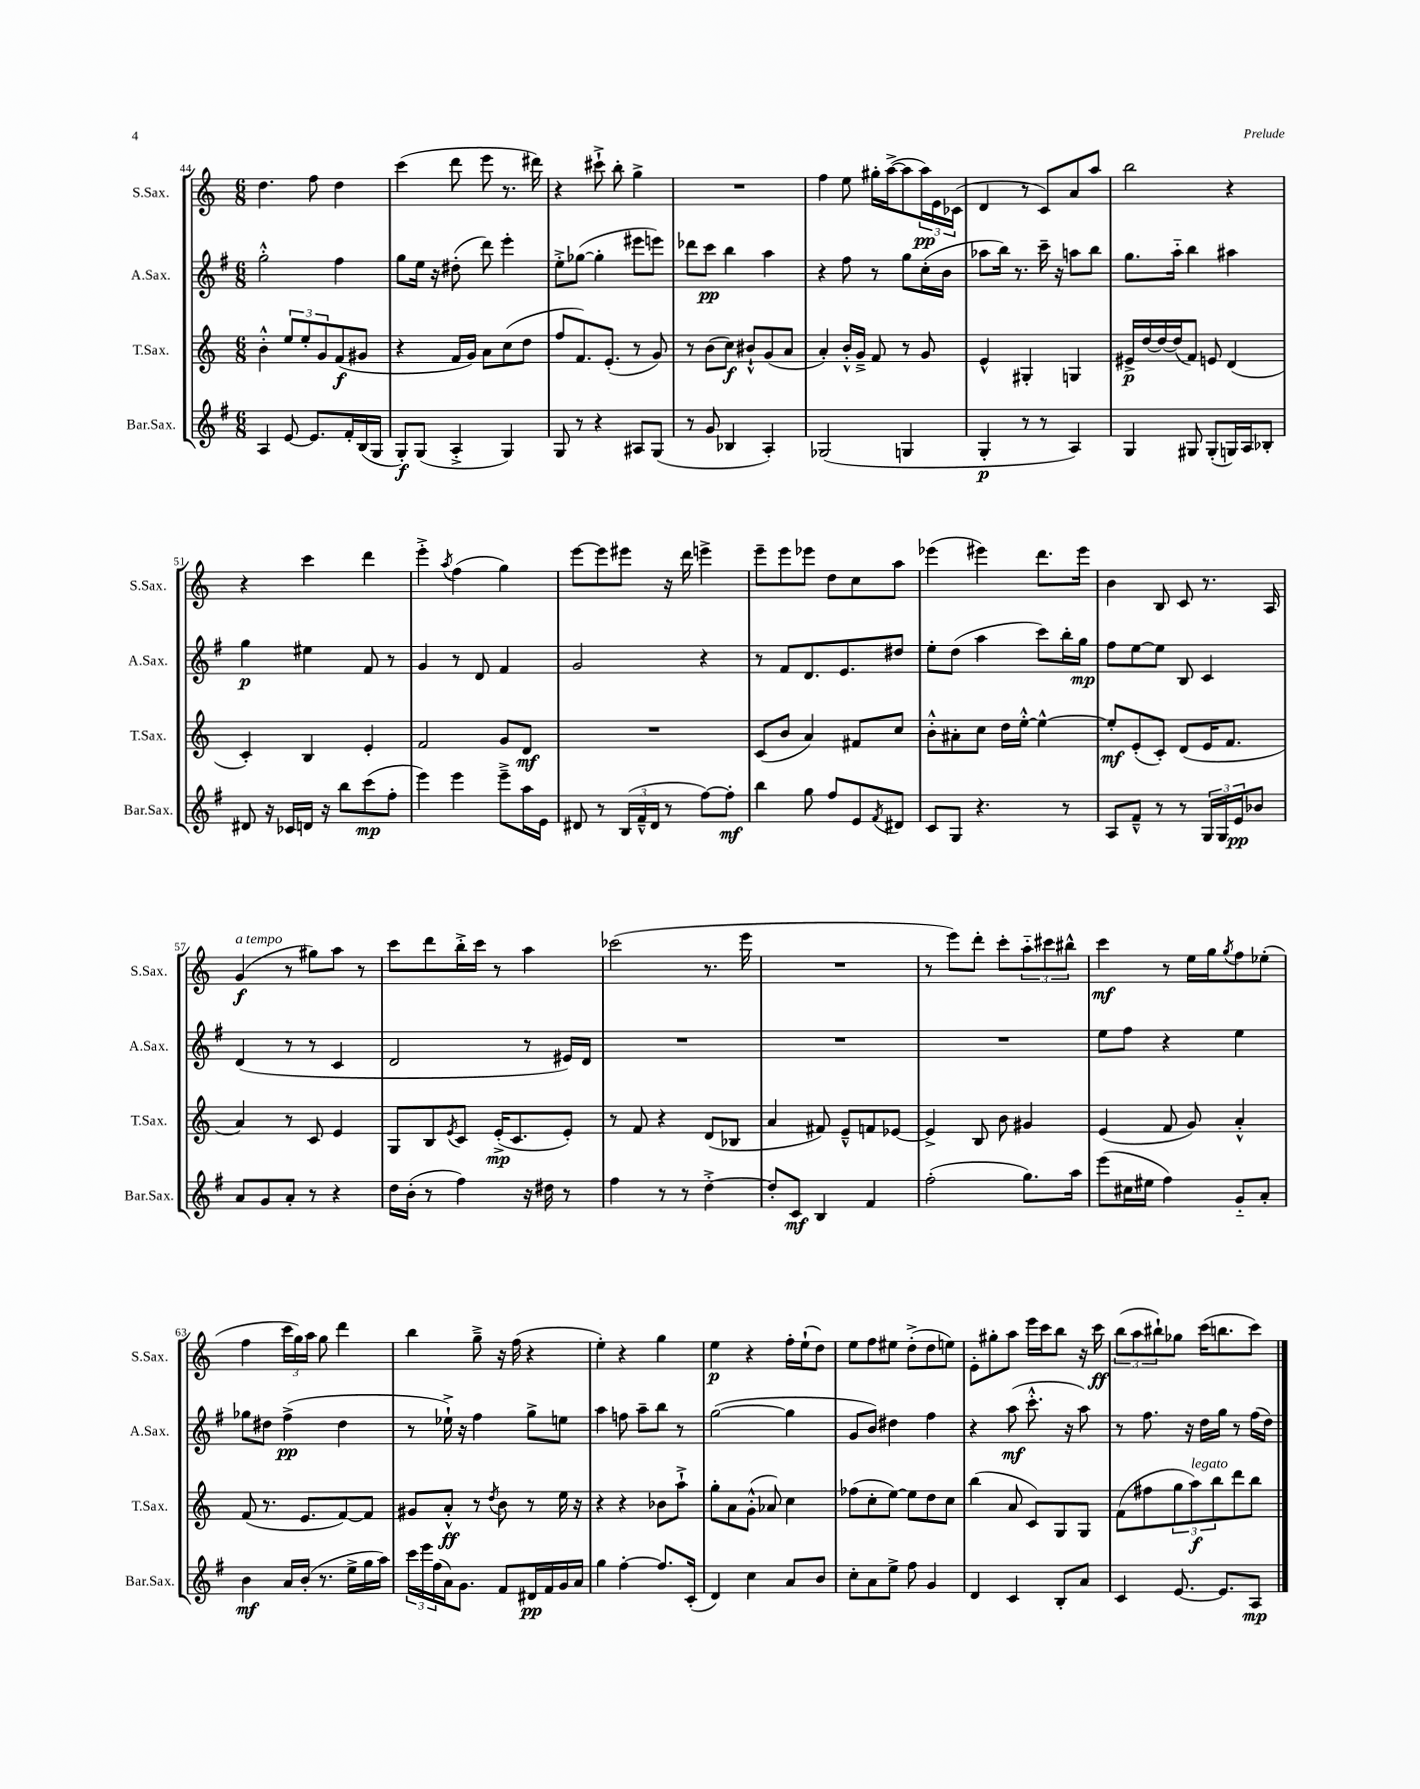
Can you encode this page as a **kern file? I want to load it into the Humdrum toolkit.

**kern	**kern	**kern	**kern
*staff4	*staff3	*staff2	*staff1
*clefG2	*clefG2	*clefG2	*clefG2
*k[f#]	*k[]	*k[f#]	*k[]
*M6/8	*M6/8	*M6/8	*M6/8
4A	4b'^^	2gg'^^	4.dd
[8e	12ee	.	.
.	12ee'	.	.
8.e]	.	.	8ff
.	12g	.	.
.	(8f	4ff#	4dd
16f#'	.	.	.
(16B	8g#	.	.
16G	.	.	.
=	=	=	=
8G')	4r	8gg	(4ccc
(8G	.	16ee	.
.	.	16r	.
4A'^	16f	(8dd#'	8ddd
.	16g)	.	.
.	8a	8ddd)	8eee
4G)	(8cc	4eee'	8.r
.	8dd	.	.
.	.	.	16ddd#)
=	=	=	=
8G	8ff	8ee'^	4r
8r	8.f)	([8gg-	.
4r	.	4gg-']	8ccc#`^
.	(8.e'	.	.
.	.	.	8bb'
8A#	8r	8eee#	4gg^
(8G	8g)	8eee)	.
=	=	=	=
8r	8r	8ddd-	2.r
8g	(8b	8ccc	.
4B-	8cc)	4bb	.
.	8b#`^^	.	.
4A')	(8g	4aa	.
.	8a	.	.
=	=	=	=
(2G-	4a')	4r	4ff
.	16b'^^	8ff#	8ee
.	16g~^	.	.
.	8f	8r	16gg#'
.	.	.	([16aa^
4G	8r	8gg	8aa]
.	8g	(16cc'	24aa)
.	.	.	24e
.	.	16b	.
.	.	.	(24c-
=	=	=	=
4G'	4e^^	8aa-	4d
.	.	16bb)	.
.	.	8.r	.
8r	4G#'	.	8r
8r	.	16ccc~	8c)
.	.	16r	.
4A)	4G	8aa	8a
.	.	8bb	8aa
=	=	=	=
4G	16e#^	8.gg	2bb
.	[16dd	.	.
.	16dd_	.	.
.	(16dd]	16aa'~	.
8G#	8f)	4bb	.
(8G#'	8e	.	.
16G)	(4d	4aa#	4r
16A	.	.	.
8B-'	.	.	.
=	=	=	=
8d#	4c')	4gg	4r
16r	.	.	.
16c-	.	.	.
16d	4B	4ee#	4ccc
16r	.	.	.
8bb	.	.	.
(8ccc	4e'	8f#	4ddd
8ff#'	.	8r	.
=	=	=	=
4eee)	2f	4g	4eee'^
.	.	.	8qaa
4eee	.	8r	(4ff
.	.	8d	.
8eee~^	8g	4f#	4gg)
16aa	8d	.	.
16e	.	.	.
=	=	=	=
8d#	2.r	2g	[8eee
8r	.	.	8eee]
(24B	.	.	8eee#
24f#~^^	.	.	.
24d#	.	.	.
8r	.	.	16r
.	.	.	16ddd
[8ff#)	.	4r	4eee^
8ff#']	.	.	.
=	=	=	=
4bb	(8c	8r	8eee~
.	8b	8f#	8eee
8gg	4a)	8.d	8eee-
8ff#	.	.	8dd
.	.	8.e	.
8e	8f#	.	8cc
8qf#	.	.	.
8d#	8cc	8dd#	8aa
=	=	=	=
8c	8b'^^	8ee'	(4eee-
8G	8a#'	(8dd	.
4.r	8cc	4aa	4eee#)
.	16dd	.	.
.	[16ee'^^	.	.
.	4ee^^_	8ccc)	8.ddd
8r	.	16bb'	.
.	.	16gg	16eee#
=	=	=	=
8A	8ee']	8ff#	4b
8f#~^^	(8e'	[8ee	.
8r	8c')	8ee]	8B
8r	(8d	8B	8c
24G	16e	4c	8.r
24G	.	.	.
.	8.f	.	.
24e	.	.	.
8b-	.	.	.
.	.	.	16A
=	=	=	=
8a	4a)	(4d	(4g
8g	.	.	.
8a'	8r	8r	8r
8r	8c	8r	8gg#)
4r	4e	4c	8aa
.	.	.	8r
=	=	=	=
16dd	8G	2d	8ccc
(16b'	.	.	.
8r	8B	.	8ddd
.	8qe	.	.
4ff#)	8c	.	16bb'^
.	.	.	16ccc
.	(16e'^	.	8r
.	8.c	.	.
16r	.	8r	4aa
16dd#	.	.	.
8r	8e')	16e#)	.
.	.	16d	.
=	=	=	=
4ff#	8r	2.r	(2ccc-
.	8f	.	.
8r	4r	.	.
8r	.	.	.
[4dd'^	(8d	.	8.r
.	8B-	.	.
.	.	.	16eee
=	=	=	=
8dd']	4a	2.r	2.r
8c	.	.	.
4B	8f#)	.	.
.	8e~^^	.	.
4f#	8f	.	.
.	[8e-	.	.
=	=	=	=
(2ff#'	4e-^]	2.r	8r
.	.	.	8eee)
.	8B	.	8ddd'
.	8b	.	8ccc'
8.gg)	4g#	.	12aa'~
.	.	.	12ccc#
.	.	.	12bb#^^
16aa	.	.	.
=	=	=	=
(8eee	(4e	8ee	4ccc
16cc#	.	8ff#	.
16ee#	.	.	.
4ff#)	8f	4r	8r
.	8g)	.	16ee
.	.	.	16gg
.	.	.	8qgg
8g'~	4a'^^	4ee	8ff
8a'	.	.	(8ee-'
=	=	=	=
4b	(8f	8gg-	4ff
.	8.r	8dd#	.
16a	.	(4ff#^	24ccc
.	.	.	24gg)
(16b'	8.e	.	.
.	.	.	24aa
8.r	.	.	8gg
.	[8f)	4dd#	4ddd
16ee^	.	.	.
16gg	8f]	.	.
16aa)	.	.	.
=	=	=	=
24ccc	8g#	8r	4bb
24eee	.	.	.
(24ff#	.	.	.
16a)	8a'^^	16ee-`^)	.
8.g	.	16r	.
.	8r	4ff#	8gg~^
.	8qdd	.	.
8f#	8b	.	16r
.	.	.	(16ff
16d#	8r	8gg^	4r
16f#	.	.	.
16g	16ee	8ee	.
16a	16r	.	.
=	=	=	=
4gg	4r	4aa	4ee')
[4ff#'	4r	8ff	4r
.	.	8aa~	.
8.ff#]	8b-	8bb	4gg
.	8aa`^	8r	.
(16c'	.	.	.
=	=	=	=
4d)	8gg'	([2gg	4ee
.	8a	.	.
4cc	(8g'^^	.	4r
.	8a-)	.	.
8a	4cc	4gg]	16ff'
.	.	.	(16ee`
8b	.	.	8dd)
=	=	=	=
8cc'	(8ff-	8g	8ee
8a	8cc'	8b)	8ff
8ee^	[8ee)	4dd#	8ee#
8ff#	8ee]	.	(8dd'^
4g	8dd	4ff#	8dd
.	8cc	.	8ee)
=	=	=	=
4d	(4bb	4r	8e'
.	.	.	8gg#'
4c	8a	(8aa	8aa
.	8c)	8.ccc'^^	16eee
.	.	.	16ccc
8B'	8G	.	8bb
.	.	16r	.
8a	8G	8aa)	16r
.	.	.	16ccc
=	=	=	=
4c	(8f	8r	(12bb
.	.	.	12aa
.	8ff#	8.ff#	.
.	.	.	12bb#`)
[8.e	12gg	.	8gg-
.	.	16r	.
.	12aa)	.	.
.	.	16dd	(16ccc
.	12bb	.	.
8.e]	.	16gg	8.bb
.	8ddd	8r	.
8A	8bb	(16ff#	8ccc)
.	.	16dd)	.
==	==	==	==
*-	*-	*-	*-
